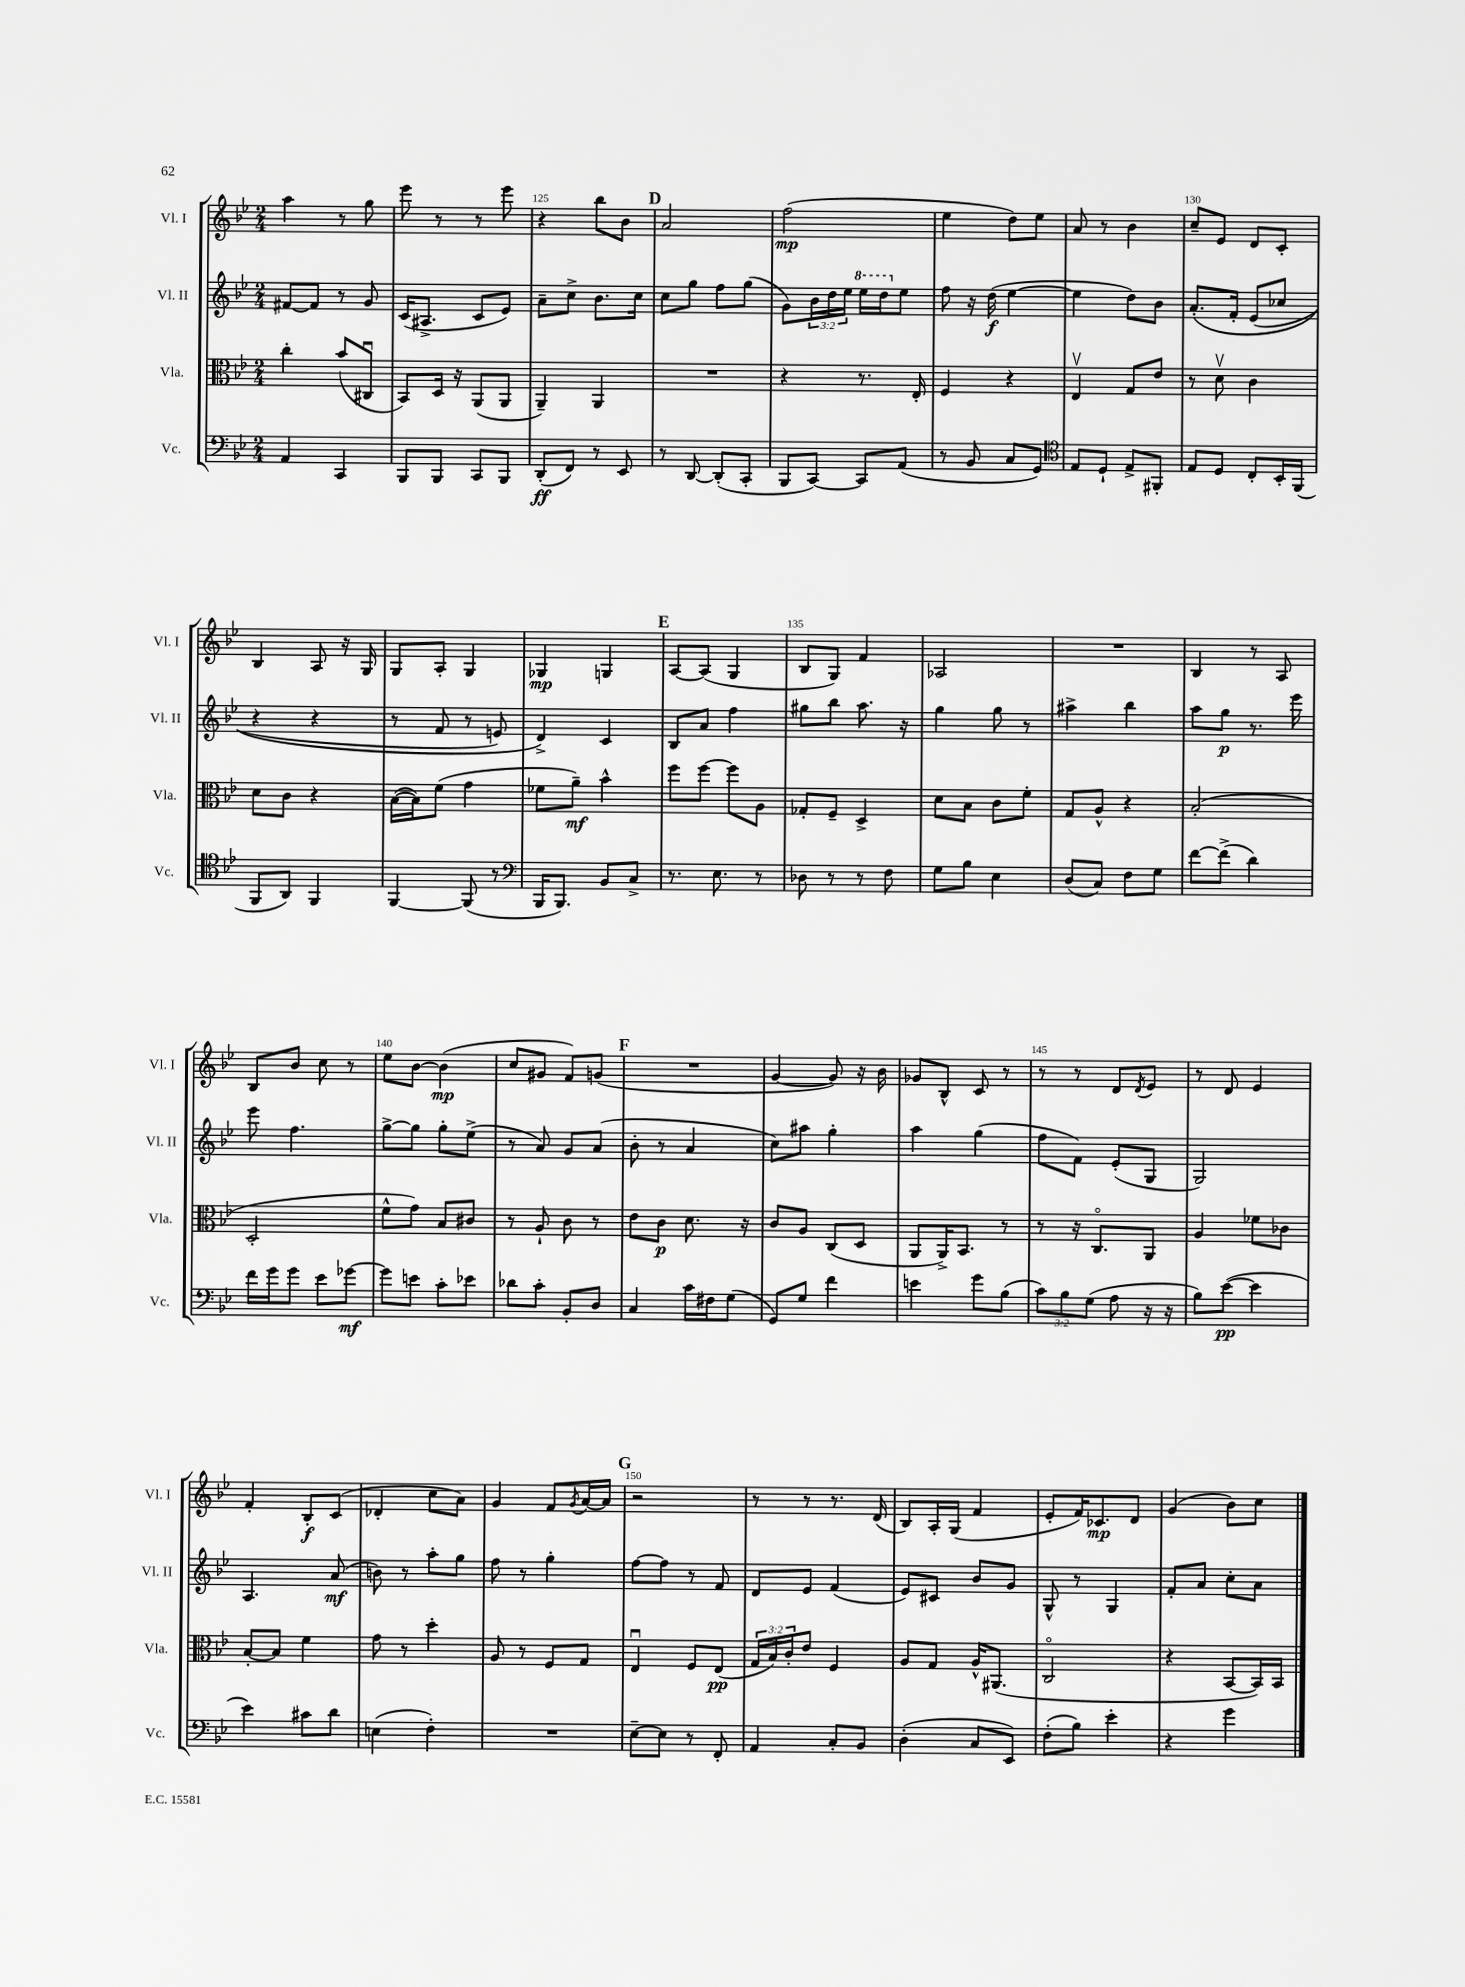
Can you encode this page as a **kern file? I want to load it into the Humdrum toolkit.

**kern	**dynam	**kern	**dynam	**kern	**dynam	**kern	**dynam
*part4	*part4	*part3	*part3	*part2	*part2	*part1	*part1
*staff4	*staff4	*staff3	*staff3	*staff2	*staff2	*staff1	*staff1
*I"Vc.	*	*I"Vla.	*	*I"Vl. II	*	*I"Vl. I	*
*I'Vc.	*	*I'Vla.	*	*I'Vl. II	*	*I'Vl. I	*
*clefF4	*	*clefC3	*	*clefG2	*	*clefG2	*
*k[b-e-]	*	*k[b-e-]	*	*k[b-e-]	*	*k[b-e-]	*
*M2/4	*	*M2/4	*	*M2/4	*	*M2/4	*
=123	=123	=123	=123	=123	=123	=123	=123
4AA/	.	4cc'\	.	[8f#X/L	.	4aa\	.
.	.	.	.	8f#/J]	.	.	.
4CC/	.	(8b-/L	.	8r	.	8r	.
.	.	8C#Xu/J	.	8g/	.	8gg\	.
=124	=124	=124	=124	=124	=124	=124	=124
8BBB-/L	.	8BB-/L)	.	(16c/KL	.	8eee-\	.
.	.	.	.	8.A#X^/J	.	.	.
8BBB-/J	.	16D/Jk	.	.	.	8r	.
.	.	16r	.	.	.	.	.
8CC/L	.	(8AA/L	.	8c/L	.	8r	.
8BBB-/J	.	8AA/J	.	8e-/J)	.	8eee-\	.
=125	=125	=125	=125	=125	=125	=125	=125
(8DD'/L	ff	4AA~/)	.	8a~\L	.	4r	.
8FF/J)	.	.	.	8cc^\J	.	.	.
8r	.	4AA/	.	8.b-\L	.	8bb-\L	.
8EE-/	.	.	.	.	.	8b-\J	.
.	.	.	.	16cc\Jk	.	.	.
!!LO:REH:place=s1:t=D
=126	=126	=126	=126	=126	=126	=126	=126
8r	.	2r	.	8cc\L	.	2a/	.
[8DD/	.	.	.	8gg\J	.	.	.
(8DD'/L]	.	.	.	8ff\L	.	.	.
8CC'/J	.	.	.	(8gg\J	.	.	.
=127	=127	=127	=127	=127	=127	=127	=127
8BBB-/L	.	4r	.	8g\L)	.	(2ff\	mp
[8CC/J)	.	.	.	24b-\L	.	.	.
.	.	.	.	24dd\	.	.	.
.	.	.	.	24ee-\JJ	.	.	.
*	*	*	*	*8va	*	*	*
8CC/L]	.	8.r	.	16eee-\LL	.	.	.
.	.	.	.	16ddd\J	.	.	.
*	*	*	*	*X8va	*	*	*
(8AA/J	.	.	.	8ee-\J	.	.	.
.	.	16E-'/	.	.	.	.	.
=128	=128	=128	=128	=128	=128	=128	=128
8r	.	4F/	.	8ff\	.	4ee-\	.
8BB-/	.	.	.	16r	.	.	.
.	.	.	.	(16dd\	f	.	.
8C/L	.	4r	.	[4ee-\	.	8dd\L)	.
8GG/J)	.	.	.	.	.	8ee-\J	.
=129	=129	=129	=129	=129	=129	=129	=129
*clefC4	*	*	*	*	*	*	*
8E-/L	.	4E-v/	.	4ee-\]	.	8a/	.
8D`/J	.	.	.	.	.	8r	.
8E-^/L	.	8G/L	.	8dd\L)	.	4b-\	.
8FF#X'/J	.	8e-/J	.	8b-\J	.	.	.
=130	=130	=130	=130	=130	=130	=130	=130
8E-/L	.	8r	.	(8.a'/L	.	8cc~/L	.
8D/J	.	8dv\	.	.	.	8e-/J	.
.	.	.	.	16f'/Jk	.	.	.
8C'/L	.	4c\	.	(8e-/L	.	8d/L	.
16BB-'/L	.	.	.	8cc-X/J	.	8c'/J	.
(16FF/JJ	.	.	.	.	.	.	.
!!LO:LB:g=z
=131	=131	=131	=131	=131	=131	=131	=131
8FF/L	.	8d\L	.	4r	.	4B-/	.
8AA/J)	.	8c\J	.	.	.	.	.
4FF/	.	4r	.	4r	.	8A/	.
.	.	.	.	.	.	16r	.
.	.	.	.	.	.	16G/	.
=132	=132	=132	=132	=132	=132	=132	=132
[4FF/	.	([16B-\LL	.	8r	.	8G/L	.
.	.	16B-\J])	.	.	.	.	.
.	.	(8f\J	.	8f/	.	8A'/J	.
(8FF/]	.	4g\	.	8r	.	4G/	.
8r	.	.	.	8en/)	.	.	.
=133	=133	=133	=133	=133	=133	=133	=133
*clefF4	*	*	*	*	*	*	*
16BBB-/KL	.	8f-X\L	.	4d^/)	.	4G-X/	mp
8.BBB-/J)	.	.	.	.	.	.	.
.	.	8a~\J)	mf	.	.	.	.
8BB-/L	.	4b-^^\	.	4c/	.	4Gn/	.
8C^/J	.	.	.	.	.	.	.
!!LO:REH:place=s1:t=E
=134	=134	=134	=134	=134	=134	=134	=134
8.r	.	8ff\L	.	8B-/L	.	[8A/L	.
.	.	[8ff\J	.	8a/J	.	(8A/J]	.
8.E-\	.	.	.	.	.	.	.
.	.	8ff\L]	.	4ff\	.	4G/	.
8r	.	8A\J	.	.	.	.	.
=135	=135	=135	=135	=135	=135	=135	=135
8D-X\	.	8G-X'/L	.	8gg#X\L	.	8B-/L	.
8r	.	8F~/J	.	8bb-\J	.	8G/J)	.
8r	.	4D^/	.	8.aa\	.	4f/	.
8F\	.	.	.	.	.	.	.
.	.	.	.	16r	.	.	.
=136	=136	=136	=136	=136	=136	=136	=136
8G\L	.	8d\L	.	4gg\	.	2A-X/	.
8B-\J	.	8B-\J	.	.	.	.	.
4E-\	.	8c\L	.	8gg\	.	.	.
.	.	8f'\J	.	8r	.	.	.
=137	=137	=137	=137	=137	=137	=137	=137
(8D/L	.	8G/L	.	4aa#X^\	.	2r	.
8C/J)	.	8A^^/J	.	.	.	.	.
8F\L	.	4r	.	4bb-\	.	.	.
8G\J	.	.	.	.	.	.	.
=138	=138	=138	=138	=138	=138	=138	=138
[8f\L	.	(2B-'/	.	8aa\L	.	4B-/	.
(8f^\J]	.	.	.	8gg\J	p	.	.
4d\)	.	.	.	8.r	.	8r	.
.	.	.	.	.	.	8A/	.
.	.	.	.	16eee-\	.	.	.
!!LO:LB:g=z
=139	=139	=139	=139	=139	=139	=139	=139
16f\LL	.	2D'/	.	8eee-\	.	8B-/L	.
16g\J	.	.	.	.	.	.	.
8g\J	.	.	.	4.ff\	.	8b-/J	.
8e-\L	.	.	.	.	.	8cc\	.
[8g-X\J	mf	.	.	.	.	8r	.
=140	=140	=140	=140	=140	=140	=140	=140
8g-\L]	.	8f^^\L	.	[8gg^\L	.	8ee-\L	.
8en\J	.	8g\J)	.	8gg\J]	.	[8b-\J	.
8c'\L	.	8B-/L	.	8gg'\L	.	(4b-\]	mp
8e-X\J	.	8c#X/J	.	(8ee-^\J	.	.	.
=141	=141	=141	=141	=141	=141	=141	=141
8d-X\L	.	8r	.	8r	.	8cc/L	.
8c'\J	.	8A`/	.	8a/)	.	8g#X/J	.
8BB-'/L	.	8c\	.	8g/L	.	8f/L)	.
8D/J	.	8r	.	(8a/J	.	(8gn/J	.
!!LO:REH:place=s1:t=F
=142	=142	=142	=142	=142	=142	=142	=142
4C/	.	8e-\L	.	8b-'\	.	2r	.
.	.	8c\J	p	8r	.	.	.
16c\LL	.	8.d\	.	4a/	.	.	.
16F#X\J	.	.	.	.	.	.	.
(8G\J	.	.	.	.	.	.	.
.	.	16r	.	.	.	.	.
=143	=143	=143	=143	=143	=143	=143	=143
8GG/L)	.	8c/L	.	8cc\L)	.	[4g/	.
8G/J	.	8A/J	.	8aa#X\J	.	.	.
4f\	.	(8C/L	.	4gg'\	.	8g/])	.
.	.	8D/J	.	.	.	16r	.
.	.	.	.	.	.	16b-\	.
=144	=144	=144	=144	=144	=144	=144	=144
4en\	.	8AA/L	.	4aa\	.	8g-X/L	.
.	.	16AA^/K)	.	.	.	8B-^^/J	.
.	.	8.BB-/J	.	.	.	.	.
8g\L	.	.	.	(4gg\	.	8c/	.
(8B-\J	.	8r	.	.	.	8r	.
=145	=145	=145	=145	=145	=145	=145	=145
12c\L)	.	8r	.	8ff\L	.	8r	.
12B-\	.	.	.	.	.	.	.
.	.	16r	.	8f\J)	.	8r	.
(12G\J	.	.	.	.	.	.	.
.	.	8.C/L	.	.	.	.	.
8A\	.	.	.	(8e-'/L	.	8d/L	.
.	.	.	.	.	.	8qd/	.
16r	.	8AA/J	.	8G/J	.	8e-/J	.
16r	.	.	.	.	.	.	.
=146	=146	=146	=146	=146	=146	=146	=146
8B-\L)	.	4A/	.	2G/)	.	8r	.
([8e-\J	pp	.	.	.	.	8d/	.
4e-\]	.	8f-X\L	.	.	.	4e-/	.
.	.	8c-X\J	.	.	.	.	.
!!LO:LB:g=z
=147	=147	=147	=147	=147	=147	=147	=147
4e-\)	.	[8B-'/L	.	4.A/	.	4f'/	.
.	.	8B-/J]	.	.	.	.	.
8c#X\L	.	4f\	.	.	.	8B-'/L	f
8d\J	.	.	.	(8a/	mf	(8c/J	.
=148	=148	=148	=148	=148	=148	=148	=148
(4En\	.	8g\	.	8bn\)	.	4d-X'/	.
.	.	8r	.	8r	.	.	.
4F'\)	.	4dd'\	.	8aa'\L	.	8cc\L	.
.	.	.	.	8gg\J	.	8a\J)	.
=149	=149	=149	=149	=149	=149	=149	=149
2r	.	8A/	.	8ff\	.	4g/	.
.	.	8r	.	8r	.	.	.
.	.	8F/L	.	4gg'\	.	8f/L	.
.	.	.	.	.	.	8qg/	.
.	.	8G/J	.	.	.	[16a/L	.
.	.	.	.	.	.	16a/JJ]	.
!!LO:REH:place=s1:t=G
=150	=150	=150	=150	=150	=150	=150	=150
[8E-~\L	.	4E-u/	.	[8ff\L	.	2r	.
8E-\J]	.	.	.	8ff\J]	.	.	.
8r	.	8F/L	.	8r	.	.	.
8FF'/	.	(8E-/J	pp	8f/	.	.	.
=151	=151	=151	=151	=151	=151	=151	=151
4AA/	.	24G/LL	.	8d/L	.	8r	.
.	.	24B-/)	.	.	.	.	.
.	.	24c'/J	.	.	.	.	.
.	.	8e-/J	.	8e-/J	.	8r	.
8C'/L	.	4F/	.	(4f/	.	8.r	.
8BB-/J	.	.	.	.	.	.	.
.	.	.	.	.	.	(16d/	.
=152	=152	=152	=152	=152	=152	=152	=152
(4D'\	.	8A/L	.	8e-/L)	.	8B-/L)	.
.	.	8G/J	.	8c#X/J	.	16A'/L	.
.	.	.	.	.	.	(16G/JJ	.
8C/L	.	16A^^/KL	.	8b-/L	.	4f/	.
.	.	(8.AA#X/J	.	.	.	.	.
8EE-/J)	.	.	.	8g/J	.	.	.
=153	=153	=153	=153	=153	=153	=153	=153
(8F'\L	.	2C/	.	8G^^/	.	8e-'/L	.
8B-\J)	.	.	.	8r	.	16f/K)	.
.	.	.	.	.	.	8.c-X/	mp
4e-'\	.	.	.	4G/	.	.	.
.	.	.	.	.	.	8d/J	.
=154	=154	=154	=154	=154	=154	=154	=154
4r	.	4r	.	8f'/L	.	(4g/	.
.	.	.	.	8a/J	.	.	.
4g\	.	[8BB-/L	.	8cc'\L	.	8b-\L)	.
.	.	16BB-/L])	.	8a\J	.	8cc\J	.
.	.	16BB-/JJ	.	.	.	.	.
==	==	==	==	==	==	==	==
*-	*-	*-	*-	*-	*-	*-	*-
